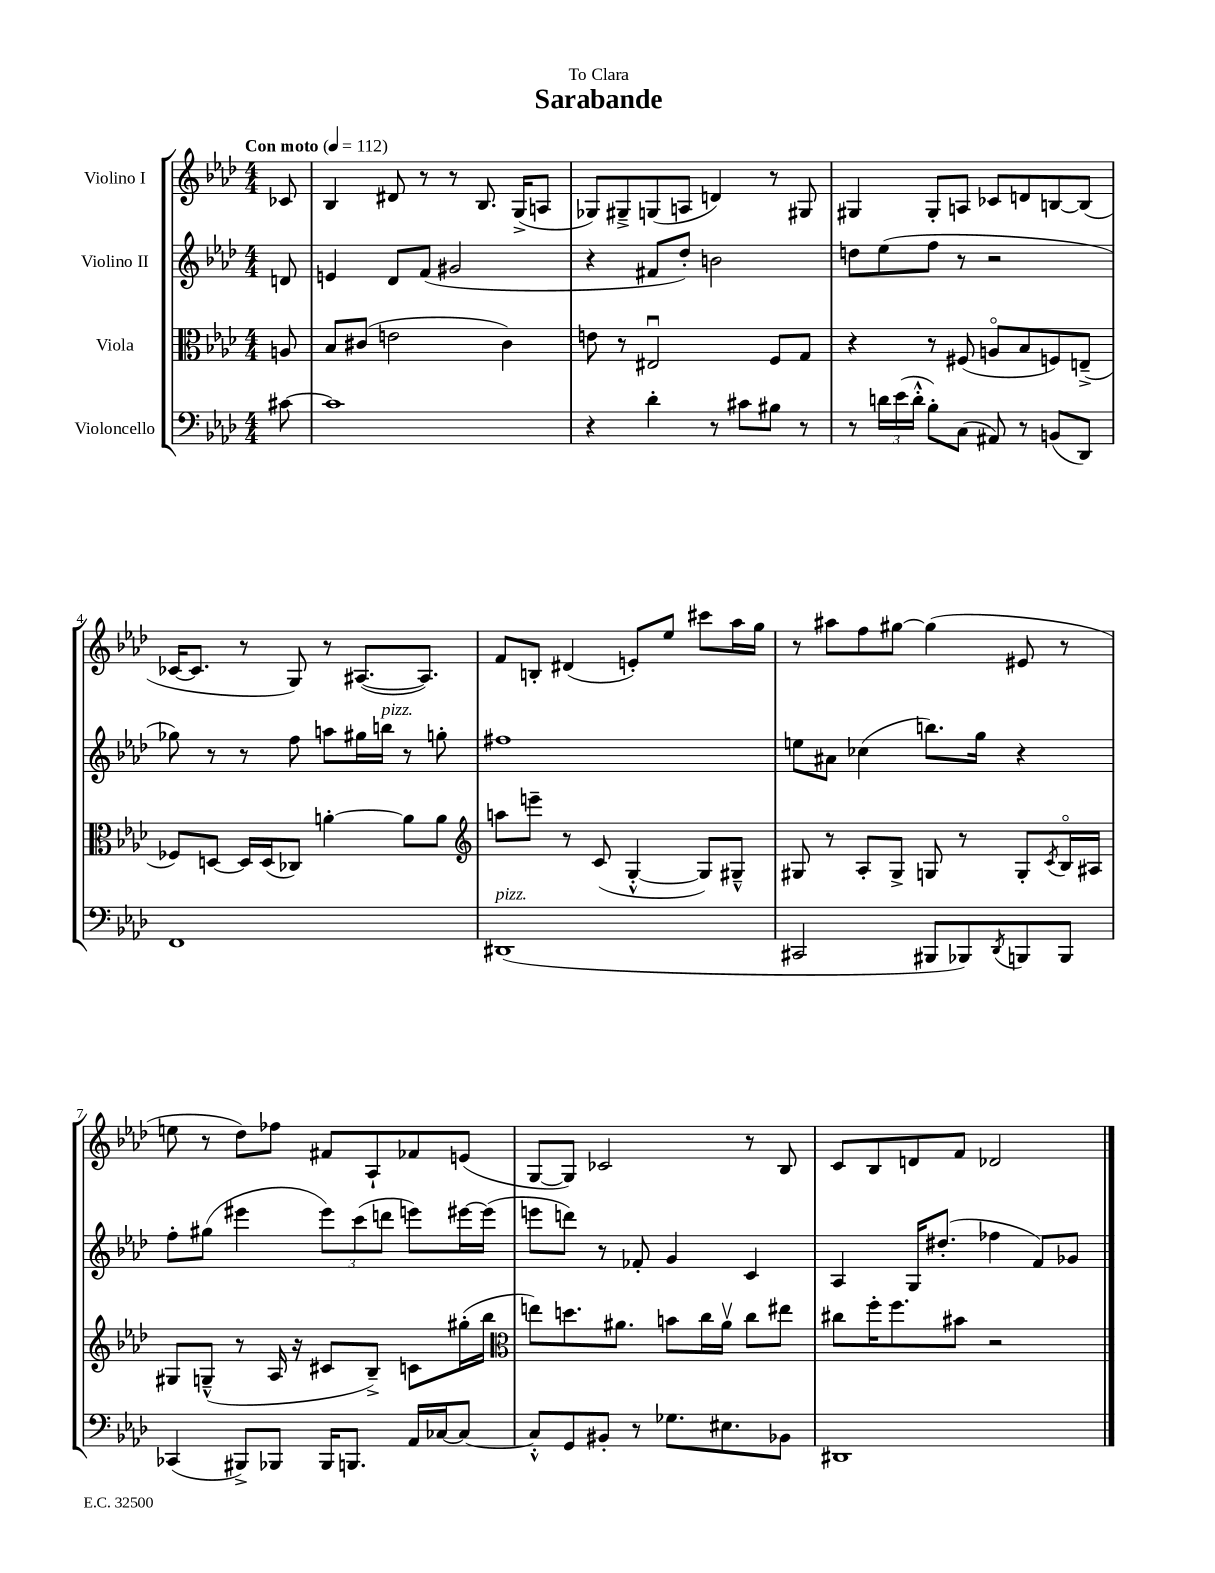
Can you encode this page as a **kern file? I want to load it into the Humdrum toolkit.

**kern	**kern	**kern	**kern
*staff4	*staff3	*staff2	*staff1
*clefF4	*clefC3	*clefG2	*clefG2
*k[b-e-a-d-]	*k[b-e-a-d-]	*k[b-e-a-d-]	*k[b-e-a-d-]
*M4/4	*M4/4	*M4/4	*M4/4
*MM112	*MM112	*MM112	*MM112
[8c#\	8A/	8d/	8c-/
=	=	=	=
1c#]	8B-/L	4e/	4B-/
.	(8c#/J	.	.
.	2e\	8d-/L	8d#/
.	.	(8f/J	8r
.	.	2g#/	8r
.	.	.	8.B-/
.	4c#\)	.	.
.	.	.	(16G^/LK
.	.	.	8A/J
=	=	=	=
4r	8e\	4r	8G-/L)
.	8r	.	8G#~^/
4d-'\	2E#u/	8f#/L	(8G/
.	.	8dd-'/J)	8A/J
8r	.	2b\	4d/)
8c#\L	.	.	.
8B#\J	8F/L	.	8r
8r	8G/J	.	8G#/
=	=	=	=
8r	4r	8dd\L	4G#/
24d\LL	.	(8ee-\	.
(24e-\	.	.	.
24d'^^\JJ	.	.	.
8B-'\L)	8r	8ff\J	8G#'/L
(8C\J	(8F#/	8r	8A/J
8AA#/)	8Ao/L	2r	8c-/L
8r	8B-/	.	8d/
(8BB/L	8F/)	.	[8B/
8DD-/J)	(8E~^/J	.	(8B/]J
=	=	=	=
1FF	8F-/L)	8gg-\)	[16c-/LK
.	.	.	8.c-/]J
.	[8D/J	8r	.
.	16D/]LL	8r	8r
.	(16D/J	.	.
.	8C-/J)	8ff\	8G/)
.	[4a'\	8aa\L	8r
.	.	16gg#\L	([8.A#/L
.	.	16bb\JJ	.
.	8a\]L	8r	.
.	.	.	8.A#/]J)
.	8a\J	8gg'\	.
=	=	=	=
*	*clefG2	*	*
(1DD#	8aa\L	1ff#	8f/L
.	8eee~\J	.	8B'/J
.	8r	.	(4d#/
.	(8c/	.	.
.	[4G'^^/	.	8e'/L)
.	.	.	8ee-/J
.	8G/]L)	.	8ccc#\L
.	8G#~^^/J	.	16aa-\L
.	.	.	16gg\JJ
=	=	=	=
2CC#/	8G#/	8ee\L	8r
.	8r	8a#\J	8aa#\L
.	8A-'/L	(4cc-\	8ff\
.	8G#^/J	.	[8gg#\J
8BBB#/L	8G/	8.bb\L)	(4gg#\]
8BBB-/)	8r	.	.
.	.	16gg\Jk	.
8qDD-/	.	.	.
8BBB/	8G'/L	4r	8e#/
.	8qc/	.	.
8BBB/J	16B-o/L	.	8r
.	16A#/JJ	.	.
=	=	=	=
(4CC-/	8G#/L	8ff'\L	8ee\
.	(8G~^^/J	(8gg#\J	8r
8BBB#^/L)	8r	4eee#\	8dd-\L)
8BBB-/J	16A-/	.	8ff-\J
.	16r	.	.
16BBB-/LK	8c#/L	12eee#\L)	8f#/L
8.BBB/J	.	.	.
.	.	(12ccc\	.
.	8B-~^/J)	.	8A-`/
.	.	12ddd\J	.
16AA-/LL	8c\L	8eee\L)	8f-/
[16C-/J	.	.	.
8C-/_J	(16gg#'\L	[16eee#\L	(8e/J
.	16bb-\JJ	(16eee#\]JJ	.
=	=	=	=
*	*clefC3	*	*
8C-'^^/]L	8ee\L)	8eee\L	[8G/L
8GG/	8.dd\	8ddd\J)	8G/]J)
8BB#'/J	.	8r	2c-/
.	8.a#\J	.	.
8r	.	8f-'/	.
8.G-\L	8b\L	4g/	.
.	16cc\L	.	.
8.E#\	16a#v\JJ	.	.
.	8cc\L	4c/	8r
8BB-\J	8ee#\J	.	8B-/
=	=	=	=
1DD#	8cc#\L	4A-/	8c/L
.	16ff'\K	.	8B-/
.	8.ff\	.	.
.	.	16G/LK	8d/
.	.	(8.dd#'/J	.
.	8b#\J	.	8f/J
.	2r	4ff-\	2d-/
.	.	8f/L)	.
.	.	8g-/J	.
==	==	==	==
*-	*-	*-	*-
